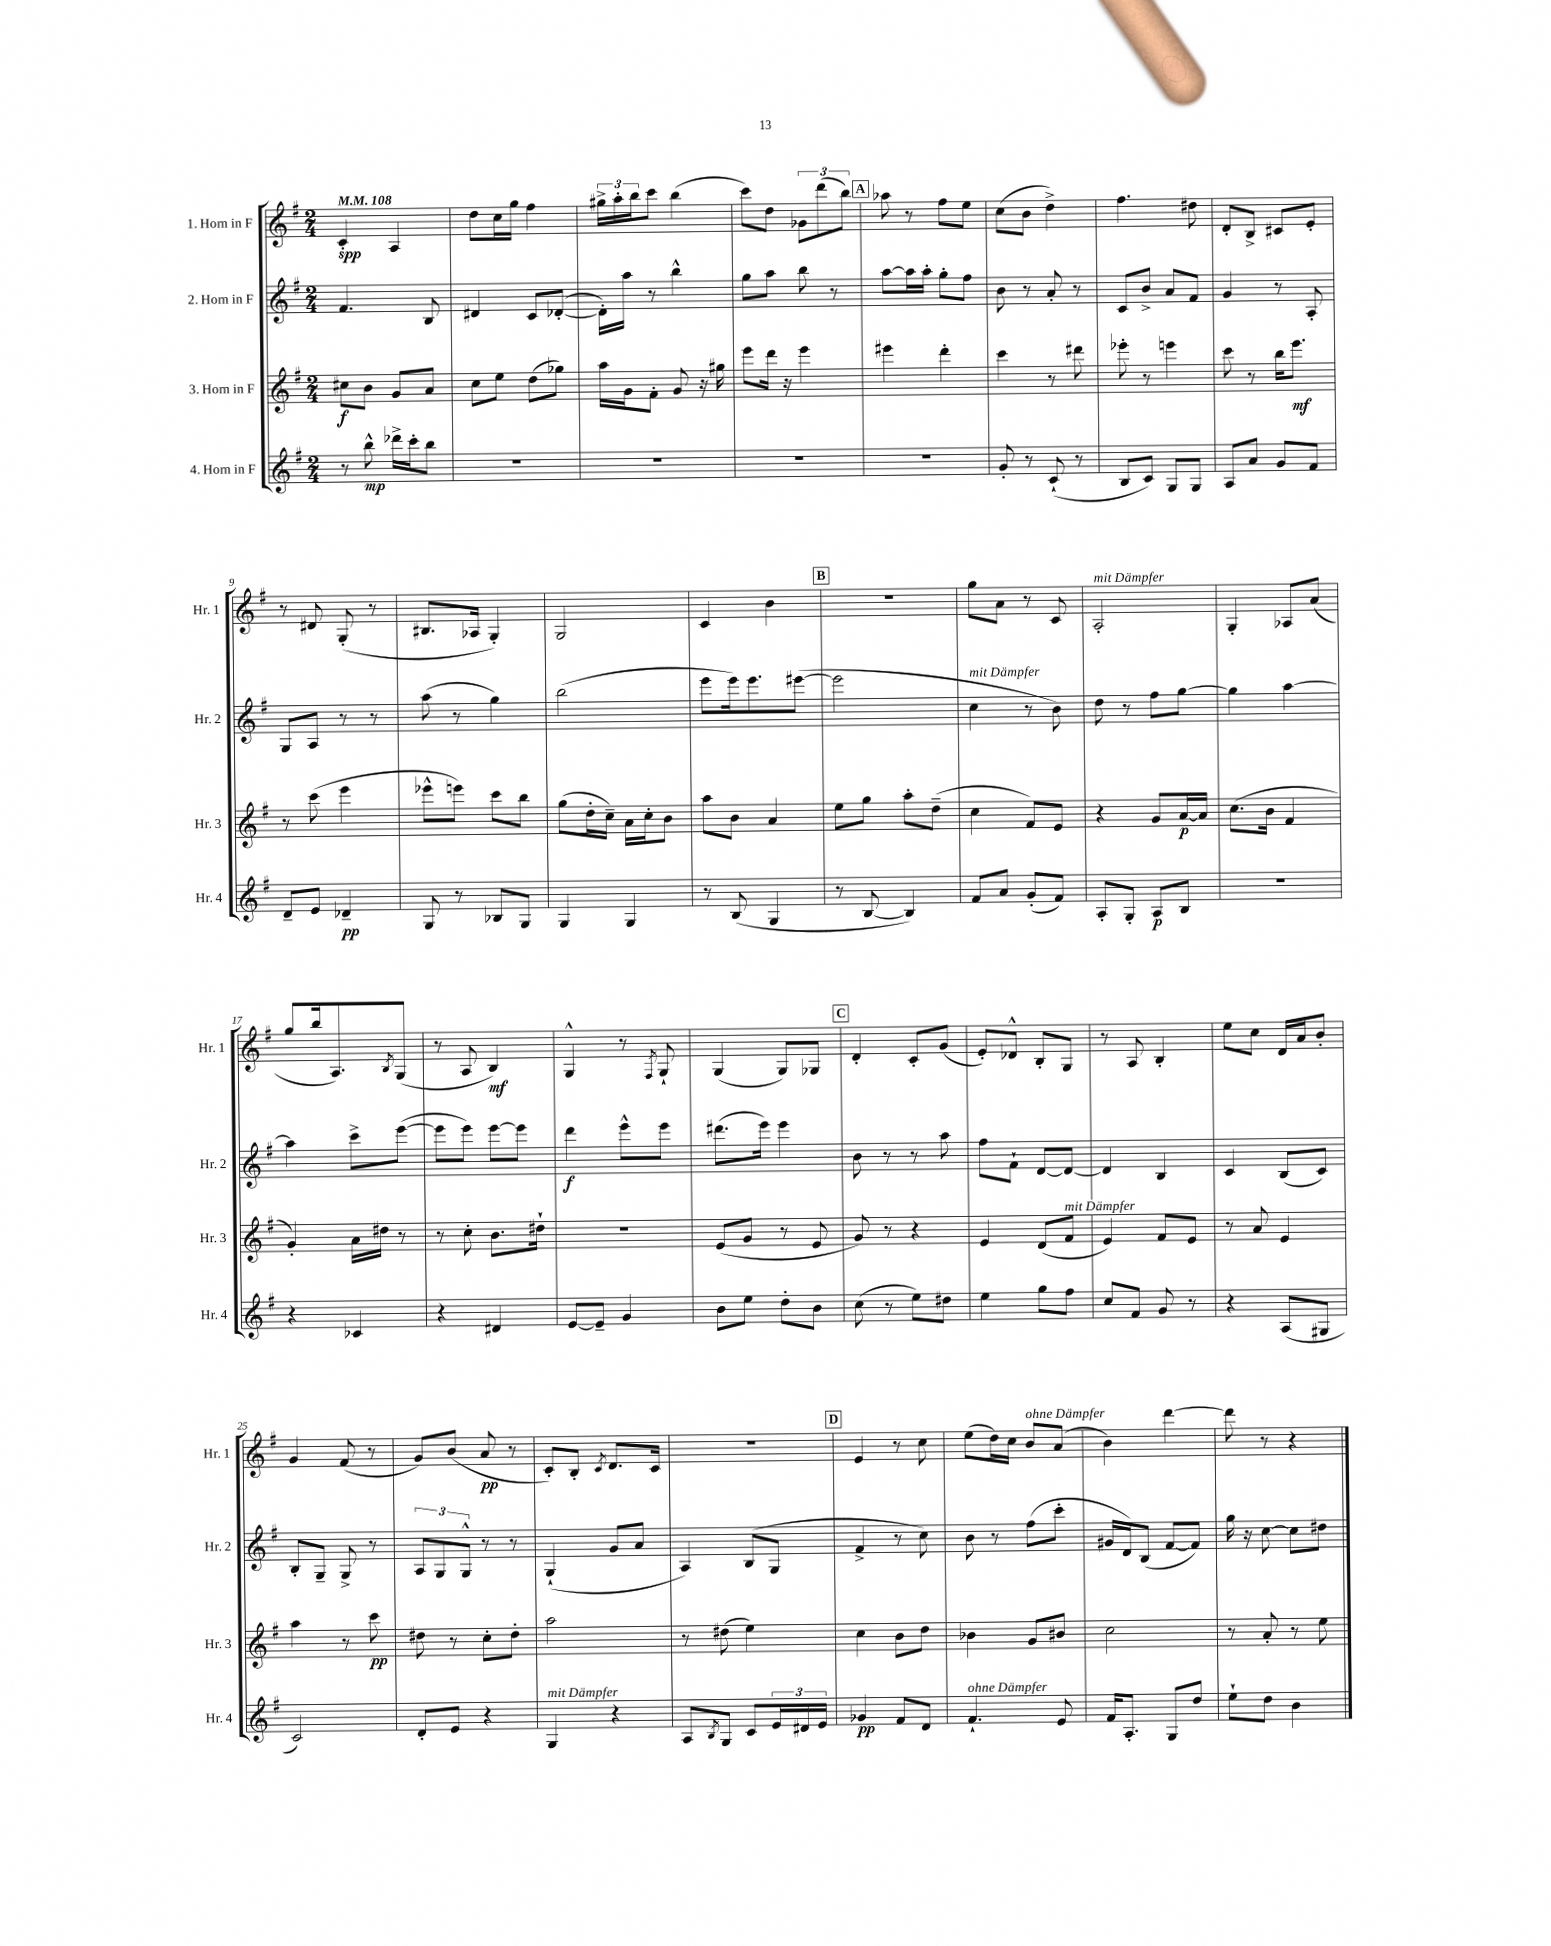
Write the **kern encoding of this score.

**kern	**kern	**kern	**kern
*staff4	*staff3	*staff2	*staff1
*clefG2	*clefG2	*clefG2	*clefG2
*k[f#]	*k[f#]	*k[f#]	*k[f#]
*M2/4	*M2/4	*M2/4	*M2/4
*MM108	*MM108	*MM108	*MM108
8r	8cc#\L	4.f#/	4c'/
8bb^^\	8b\J	.	.
16ddd-^\LL	8g/L	.	4A/
16ccc'\J	.	.	.
8bb\J	8a/J	8B/	.
=	=	=	=
2r	8cc\L	4d#/	8dd\L
.	8ee\J	.	16cc\L
.	.	.	16gg\JJ
.	(8dd\L	8c/L	4ff#\
.	8gg-\J)	([8d-'/J	.
=	=	=	=
2r	16aa\LL	16d-'\]LL)	24gg#^\LL
.	.	.	24aa'\
.	16g\J	16aa\JJ	.
.	.	.	24bb\J
.	8f#'\J	8r	8ccc\J
.	8g/	4bb^^\	(4bb\
.	16r	.	.
.	16gg#\	.	.
=	=	=	=
2r	8eee\L	8gg\L	8ccc\L)
.	16ddd\Jk	8aa\J	8dd\J
.	16r	.	.
.	4eee\	8bb\	12g-\L
.	.	.	(12ddd\
.	.	8r	.
.	.	.	12bb\J)
=	=	=	=
2r	4eee#\	[8aa\L	8aa-\
.	.	16aa\]L	8r
.	.	16aa'\JJ	.
.	4ddd'\	8gg'\L	8ff#\L
.	.	8ff#\J	8ee\J
=	=	=	=
8g'/	4ccc\	8b\	(8cc\L
8r	.	8r	8b\J
(8c`/	8r	8a'/	4dd^\)
8r	8ddd#\	8r	.
=	=	=	=
8B/L	8eee-'\	8c/L	4.ff#\
8c/J)	8r	8b^/J	.
8G/L	4eee\	8a/L	.
8G/J	.	8f#/J	8dd#\
=	=	=	=
8A/L	8ccc\	4g/	8d'/L
8a/J	8r	.	8B^/J
8g/L	16bb\LK	8r	8c#/L
.	8.eee\J	.	.
8f#/J	.	8A'/	8e'/J
=	=	=	=
8d~/L	8r	8G/L	8r
8e/J	(8ccc\	8A/J	8d#/
4d-~/	4eee\	8r	(8G'/
.	.	8r	8r
=	=	=	=
8G/	8eee-^^\L	(8aa\	8.B#/L
8r	8eee\J)	8r	.
.	.	.	16A-/Jk
8B-/L	8ccc\L	4gg\)	4G'/)
8G/J	8bb\J	.	.
=	=	=	=
4G/	(8gg\L	(2bb\	2G/
.	16dd'\L	.	.
.	16cc~\JJ)	.	.
4G/	16a\LL	.	.
.	16cc'\J	.	.
.	8b\J	.	.
=	=	=	=
8r	8aa\L	8eee\L	4c/
(8B/	8b\J	16eee\k)	.
.	.	8.eee\	.
4G/	4a/	.	4b\
.	.	([8eee#\J	.
=	=	=	=
8r	8ee\L	2eee#\]	2r
[8B/	8gg\J	.	.
4B/])	8aa'\L	.	.
.	(8dd~\J	.	.
=	=	=	=
8f#/L	4cc\	4cc\	8gg\L
8a/J	.	.	8a\J
(8g'/L	8f#/L)	8r	8r
8f#/J)	8e/J	8b\)	8c/
=	=	=	=
8A'/L	4r	8dd\	2A'/
8G'/J	.	8r	.
8A/L	8g/L	8ff#\L	.
8B/J	[16a/L	[8gg\J	.
.	16a/]JJ	.	.
=	=	=	=
2r	(8.cc\L	4gg\]	4G'/
.	16b\Jk	.	.
.	4f#/	[4aa\	8A-/L
.	.	.	(8a/J
=	=	=	=
4r	4g'/)	4aa\]	8gg/L
.	.	.	16bb/k
.	.	.	8.A/)
4c-/	16a\LL	8ccc^\L	.
.	16dd#\JJ	.	.
.	.	.	8qB/
.	8r	([8eee\J	(8G/J
=	=	=	=
4r	8r	8eee\]L	8r
.	8cc'\	8eee\J)	8A/
4d#/	8.b\L	[8eee\L	4B/)
.	.	8eee\]J	.
.	16dd#`\Jk	.	.
=	=	=	=
[8e/L	2r	4ddd\	4G^^/
8e~/]J	.	.	.
4g/	.	8eee^^\L	8r
.	.	.	8qF#/
.	.	8eee\J	8G`/
=	=	=	=
8b\L	(8e/L	(8.ddd#\L	(4G/
8ee\J	8g/J	.	.
.	.	16eee\Jk)	.
8dd'\L	8r	4eee\	8G/L)
8b\J	8e/	.	8G-/J
=	=	=	=
(8cc\	8g/)	8b\	4d'/
8r	8r	8r	.
8ee\L)	4r	8r	8c'/L
8dd#\J	.	8aa\	(8g/J
=	=	=	=
4ee\	4e/	8ff#\L	8e'/L)
.	.	8f#`\J	8d-^^/J
8gg\L	(8d/L	[8d/L	8B'/L
8ff#\J	8f#/J	8d/_J	8G/J
=	=	=	=
8cc/L	4e/)	4d/]	8r
8f#/J	.	.	8A/
8g/	8f#/L	4B/	4B'/
8r	8e/J	.	.
=	=	=	=
4r	8r	4c/	8ee\L
.	8a/	.	8cc\J
(8A/L	4e/	(8B/L	16d/LL
.	.	.	16a/J
8G#/J	.	8c/J)	8b'/J
=	=	=	=
2c/)	4aa\	8B'/L	4g/
.	.	8G~/J	.
.	8r	8G^/	(8f#/
.	8ccc\	8r	8r
=	=	=	=
8d'/L	8dd#\	12A/L	8g/L)
.	.	12G/	.
8e/J	8r	.	(8b/J
.	.	12G^^/J	.
4r	8cc'\L	8r	8a/
.	8dd#'\J	8r	8r
=	=	=	=
4G/	2aa\	(4G`/	8c'/L)
.	.	.	8B'/J
.	.	.	8qc/
4r	.	8g/L	8.d/L
.	.	8a/J	.
.	.	.	16c/Jk
=	=	=	=
8A/L	8r	4A/)	2r
8qB/	.	.	.
8G/J	(8dd#\	.	.
8c/L	4ee\)	(8B/L	.
24e/L	.	8G/J	.
24d#/	.	.	.
24e/JJ	.	.	.
=	=	=	=
4g-/	4cc\	4f#^/	4e/
8f#/L	8b\L	8r	8r
8d/J	8dd\J	8cc\)	8cc\
=	=	=	=
4.f#`/	4b-\	8b\	(8ee\L
.	.	8r	16dd\L)
.	.	.	16cc\JJ
.	8g/L	(8ff#\L	8b/L
8e/	8b#/J	8ccc'\J	(8a/J
=	=	=	=
16f#/LK	2cc\	16g#/LL	4b\)
8.A'/J	.	16d/J)	.
.	.	(8B/J	.
8G/L	.	[8f#/L	[4ddd\
8dd/J	.	8f#/]J)	.
=	=	=	=
8ee`\L	8r	16gg\	8ddd\]
.	.	16r	.
8dd\J	8a'/	[8cc\	8r
4b\	8r	8cc\]L	4r
.	8ee\	8dd#\J	.
==	==	==	==
*-	*-	*-	*-
